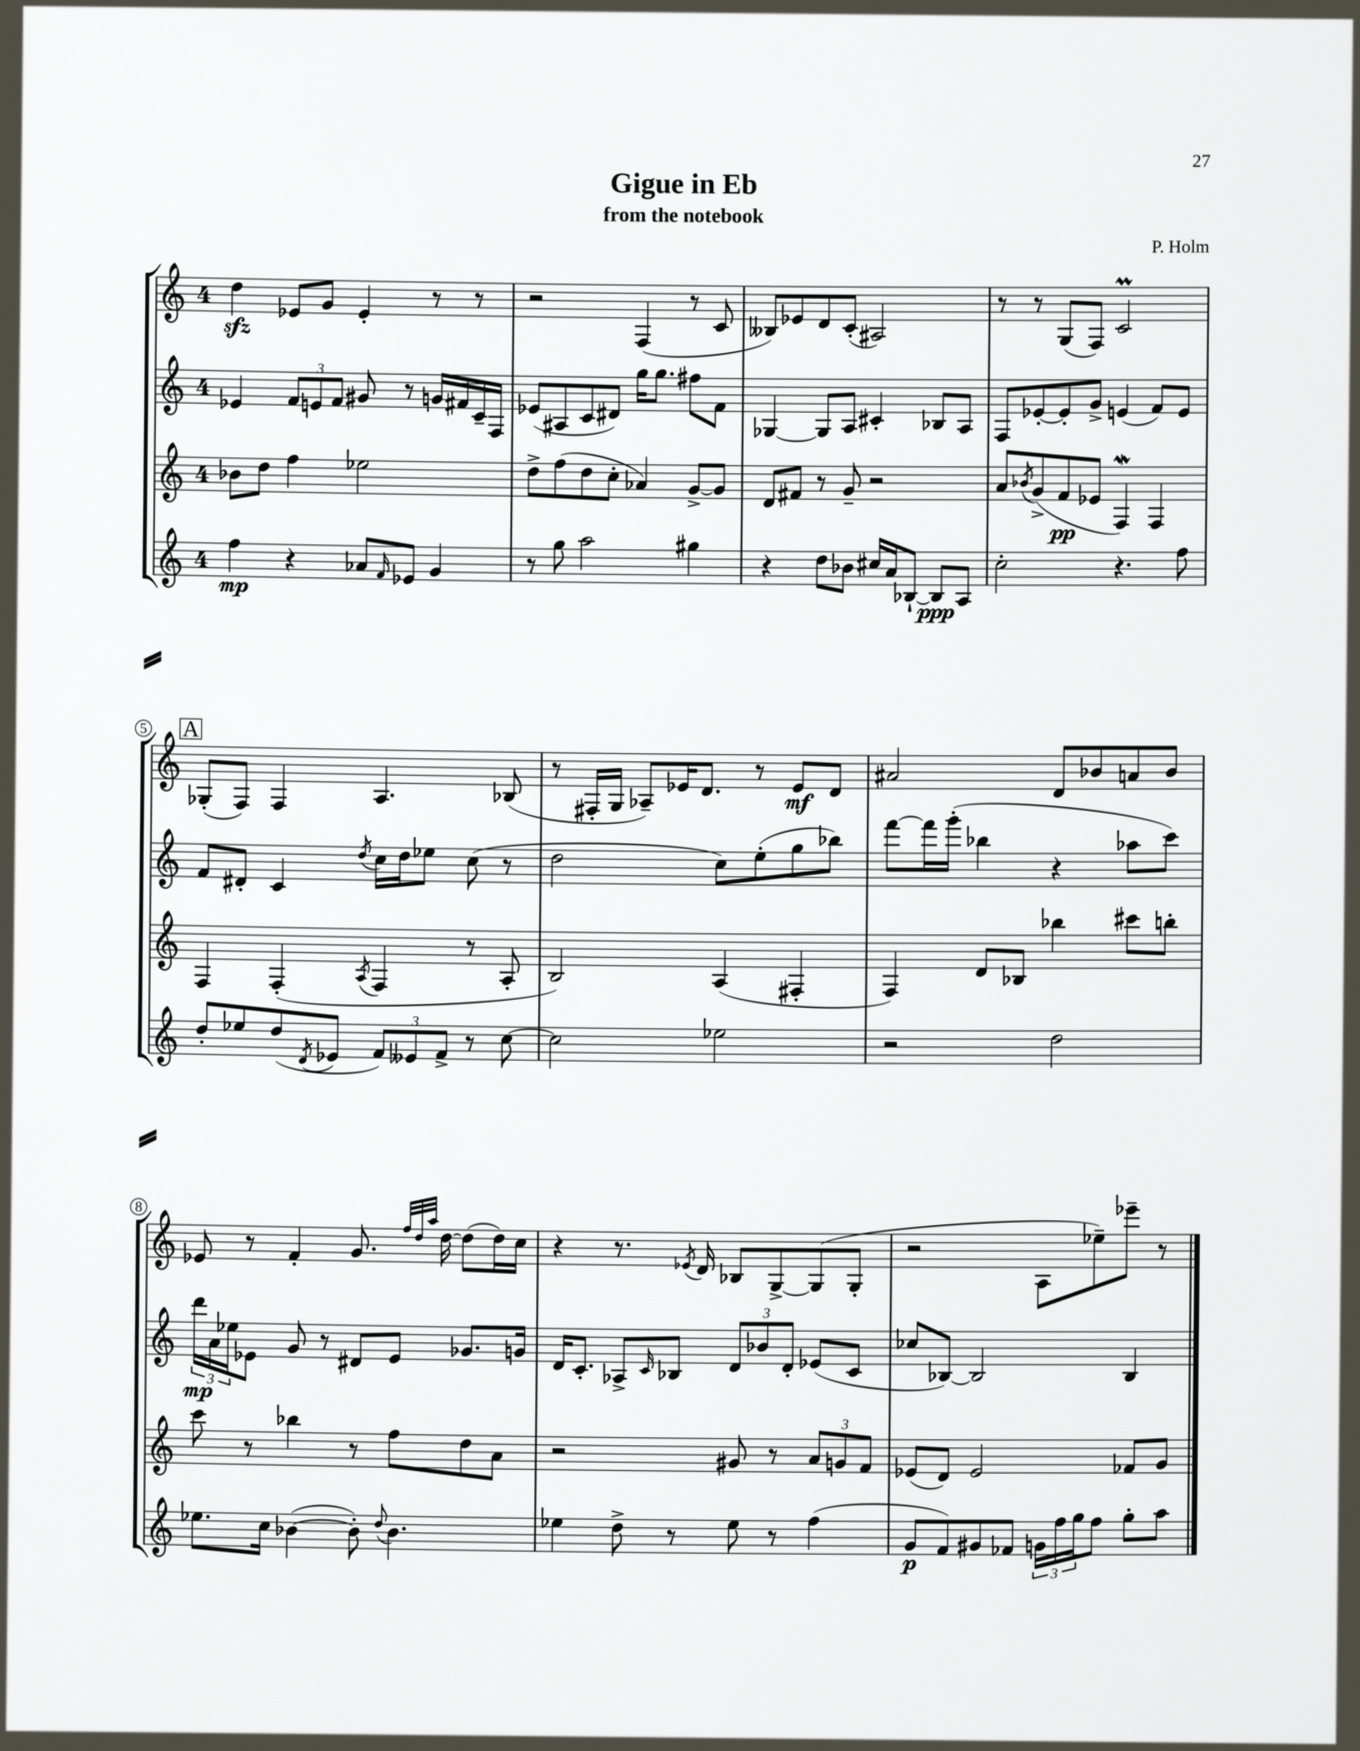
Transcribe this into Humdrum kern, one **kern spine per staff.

**kern	**kern	**kern	**kern
*staff4	*staff3	*staff2	*staff1
*clefG2	*clefG2	*clefG2	*clefG2
*k[]	*k[]	*k[]	*k[]
*M4/4	*M4/4	*M4/4	*M4/4
4ff\	8b-\L	4e-/	4dd\
.	8dd\J	.	.
4r	4ff\	12f/L	8e-/L
.	.	12e/	.
.	.	.	8g/J
.	.	12f/J	.
8a-/L	2ee-\	8g#/	4e-'/
16qqf/	.	.	.
8e-/J	.	8r	.
4g/	.	16g/LL	8r
.	.	16f#/	.
.	.	16c~/	8r
.	.	16F/JJ	.
=	=	=	=
8r	8dd^\L	(8e-/L	2r
8gg\	(8ff\	8A#/	.
2aa\	8dd\	8c/	.
.	8cc'\J	8d#/J)	.
.	4a-/)	16gg\LK	(4F/
.	.	8.gg\J	.
4gg#\	[8g^/L	8ff#\L	8r
.	8g/]J	8f\J	8c/
=	=	=	=
4r	8d/L	[4G-/	8B--/L)
.	8f#/J	.	8e-/
8dd\L	8r	8G-/]L	8d/
8b-\J	8g~/	8A/J	(8c'/J
16cc#/LL	2r	4c#'/	2A#/)
16a/J	.	.	.
[8B-`/J	.	.	.
8B-/]L	.	8B-/L	.
8A/J	.	8A/J	.
=	=	=	=
2cc'\	8a/L	8F/L	8r
.	8qb-/	.	.
.	(8g^/	[8e-'/	8r
.	8f/	8e-'/]	(8G/L
.	8e-/J	8g^/J	8F/J)
4.r	4F/)	(4e/	2c/
.	4F/	8f/L)	.
8ff\	.	8e/J	.
=	=	=	=
8dd'/L	4F/	8f/L	(8G-'/L
8ee-/	.	8d#'/J	8F/J)
(8dd/	(4F'/	4c/	4F/
8qd/	.	.	.
8e-/J	.	.	.
.	8qA/	8qdd/	.
12f/L)	4F/	16cc\LL	4.A/
.	.	16dd\J	.
12e--/	.	.	.
.	.	8ee-\J	.
12f^/J	.	.	.
8r	8r	(8cc\	.
[8cc\	8A'/	8r	(8B-/
=	=	=	=
2cc\]	2B/)	2dd\	8r
.	.	.	16F#'/LL
.	.	.	16G/JJ
.	.	.	8A-~/L)
.	.	.	16e-/K
.	.	.	8.d/J
2ee-\	(4A/	8cc\L)	.
.	.	(8ee'\	8r
.	4F#'/	8gg\	8e-/L
.	.	8bb-\J)	8d/J
=	=	=	=
2r	4F/)	[8fff\L	2a#/
.	.	16fff\]L	.
.	.	(16ggg'\JJ	.
.	8d/L	4bb-\	.
.	8B-/J	.	.
2dd\	4bb-\	4r	8d/L
.	.	.	8b-/
.	8ccc#\L	8aa-\L	8a/
.	8bb'\J	8ccc\J)	8b-/J
=	=	=	=
8.ee-\L	8ccc\	24ddd\LL	8e-/
.	.	24a\	.
.	.	24ee-\J	.
.	8r	8e-\J	8r
16cc\Jk	.	.	.
([4b-\	4bb-\	8g/	4f'/
.	.	8r	.
8b-'\])	8r	8d#/L	8.g/
8qqdd/	.	.	.
4.b-\	8ff\L	8e-/J	.
.	.	.	32qqff/LLL
.	.	.	32qqdd/
.	.	.	32qqaa/JJJ
.	.	.	[16dd\
.	8dd\	8.g-/L	(8dd\]L
.	8a\J	.	16dd\L)
.	.	16g/Jk	16cc\JJ
=	=	=	=
4ee-\	2r	16d/LK	4r
.	.	8.c'/J	.
8dd^\	.	8A-^/L	8.r
.	.	16qqc/	.
8r	.	8B-/J	.
.	.	.	8qe-/
.	.	.	16d/
8ee-\	8g#/	12d/L	8B-/L
.	.	12b-/	.
8r	8r	.	[8G^/
.	.	12d'/J	.
(4ff\	12a/L	(8e-/L	(8G/]
.	12g/	.	.
.	.	8c/J	8G'/J
.	12f/J	.	.
=	=	=	=
8g/L	(8e-/L	8cc-/L	2r
8f/)	8d/J)	[8B-/J)	.
8g#/	2e-/	2B-/]	.
8f-/J	.	.	.
24g\LL	.	.	8A\L
24ff\	.	.	.
24gg\J	.	.	.
8ff\J	.	.	8ee-~\)
8gg'\L	8f-/L	4B-/	8eee-~\J
8aa\J	8g/J	.	8r
==	==	==	==
*-	*-	*-	*-
